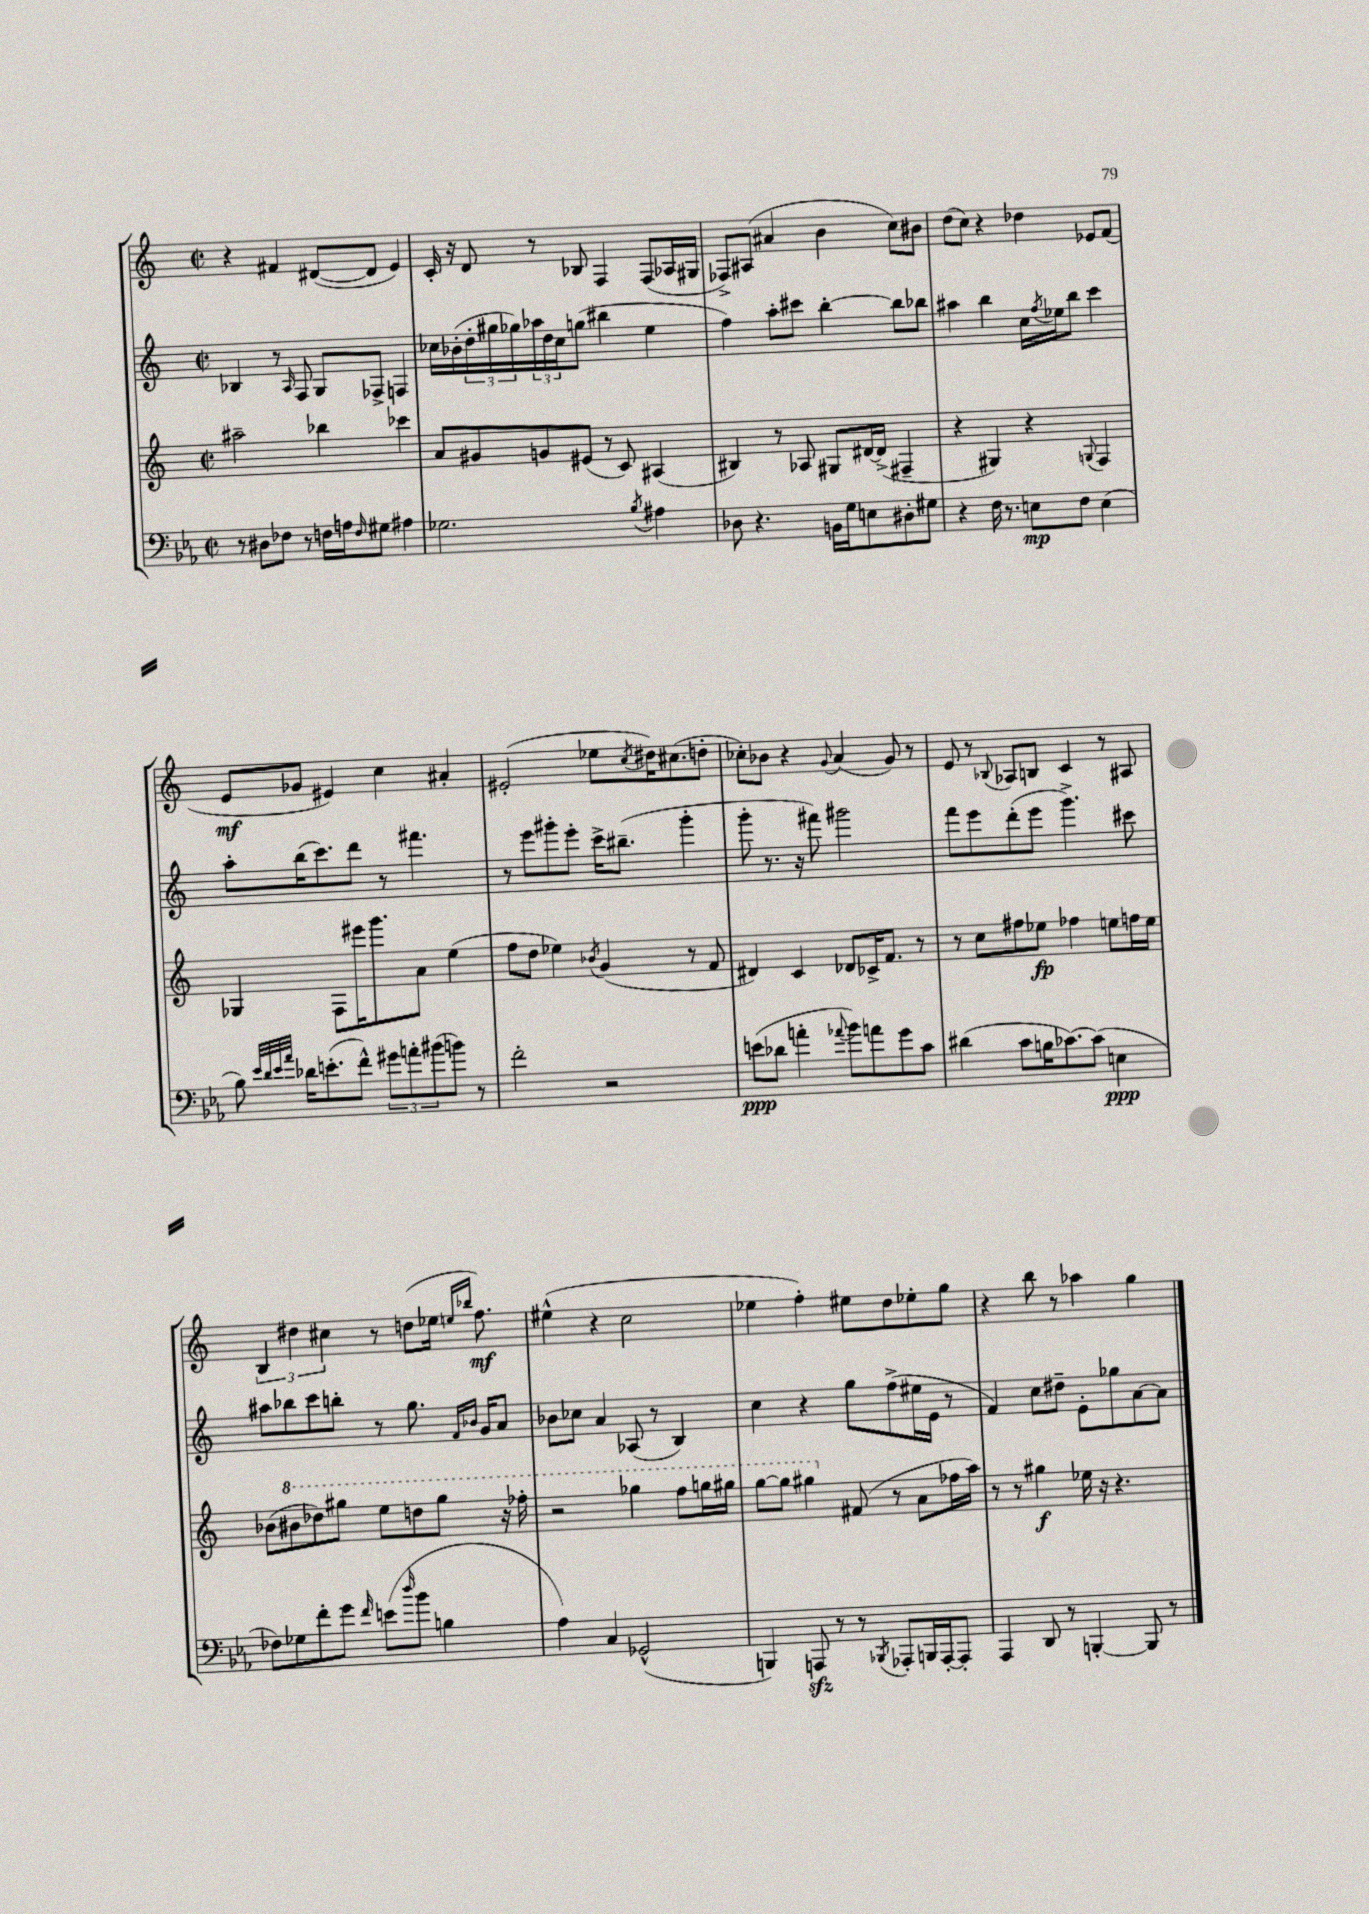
<<
\new StaffGroup <<
\new Staff = "s0" {
    \clef treble \key c \major \defaultTimeSignature \time 2/2
    r4 fis'4 dis'8~( dis'8 e'4) |
    c'16-. r16 d'8 r8 bes8 f4 f8( aes16 gis16 |
    fes8->) ais8( ais'4 b'4 c''8) bis'8 |
    d''8( c''8) r4 des''4 ees'8 f'8( |
    e'8\mf ges'8 eis'4) c''4 ais'4-. |
    eis'2-.( ees''8 \acciaccatura { c''8 } dis''16) cis''8.( d''8-. |
    ces''8-.) bes'8 r4 \appoggiatura { g'8 } a'4( g'8) r8 |
    e'8 r8 \appoggiatura { bes8 } aes8 b8 c'4 r8 ais8 |
    \tuplet 3/2 { b4 dis''4 cis''4 } r8 d''8( ees''16 \grace { e''16 bes''16 } f''8.\mf) |
    eis''4-^( r4 c''2 |
    ees''4 f''4-.) eis''8 d''8 ees''8-. g''8 |
    r4 b''8 r8 aes''4 g''4 \bar "|." |
}
\new Staff = "s1" {
    \clef treble \key c \major \defaultTimeSignature \time 2/2
    bes4 r8 \grace { a16 } f8 g8 fes8-> f4 |
    ces''16 bes'16-.( \tuplet 3/2 { d''16-. gis''16 ges''16) } \tuplet 3/2 { aes''16 d''16 ces''16 } g''8( bis''4 e''4 |
    f''4) a''8-. cis'''8 b''4~-. b''8 bes''8 |
    ais''4 b''4 c''16 \acciaccatura { f''8 } ees''16 b''8 c'''4 |
    a''8-. b''16( c'''8.) d'''8 r8 fis'''4. |
    r8 e'''8 gis'''8-. e'''8-. c'''16-> bis''8.--( gis'''4-. |
    g'''8-. r8. r16 fis'''8) gis'''2 |
    f'''8 e'''8 d'''8-.( e'''8 g'''4.->) cis'''8 |
    ais''8 bes''8 c'''8 b''8-. r8 g''8. \grace { f'16 bes'16 } g'16 a'8 |
    bes'8 ces''8 a'4 aes8( r8 b4) |
    c''4 r4 g''8 f''8->( eis''16 e'16 r8 |
    f'4) c''8 dis''8-- e'8-. ges''8 a'8~ a'8 \bar "|." |
}
\new Staff = "s2" {
    \clef treble \key c \major \defaultTimeSignature \time 2/2
    ais''2-- bes''4 ces'''4 |
    a'8 gis'8 g'8 eis'8( r8 c'8) ais4( |
    bis4) r8 aes8 gis8 dis'16~ dis'16->( fis4-- |
    r4 gis4) r4 \appoggiatura { g8 } f4 |
    ges4 f8 eis'''16 g'''8. a'8 e''4( |
    f''8 d''8 ees''4) \acciaccatura { bes'8 } g'4( r8 f'8 |
    dis'4) c'4 des'8 ces'16-> f'8. r8 |
    r8 c''8 fis''8 ees''8\fp fes''4 e''8 f''16 e''16 |
    bes'8( \ottava #1 bis''8 des'''8) gis'''8 e'''8 d'''8 gis'''8 r16 fes'''16-. |
    r2 ges'''4 f'''8 g'''16 gis'''16 |
    g'''8~ g'''8 gis'''4 \ottava #0 fis'8( r8 a'8 fes''16 a''16) |
    r8 r8 gis''4\f ees''16 r16 r4. \bar "|." |
}
\new Staff = "s3" {
    \clef bass \key ees \major \defaultTimeSignature \time 2/2
    r8 dis8 fes8 r8 f16 a16 \grace { f16 } gis8 ais4 |
    ges2. \acciaccatura { bes8 } ais4 |
    des8 r4. b,16 g16 e8 dis8-. gis8 |
    r4 f16 r8. e8\mp f8 e4( |
    bes8) \grace { ees'32 d'32 ees'32 aes'32 } des'16 e'8.-.( f'8-^) \tuplet 3/2 { gis'8 a'8-. bis'8( } b'8) r8 |
    f'2-. r2 |
    e'8\ppp( des'8 a'4-. \appoggiatura { aes'8 } bes'8) a'8 g'8 c'8 |
    dis'4( c'8 b16 ces'8.~) ces'8( e4\ppp |
    fes8) ges8 f'8-. g'8 \grace { f'16 } e'8( \grace { d''16 } bes'8 b4 |
    aes4) c4 ges,2-^( |
    b,,4) a,,8\sfz r8 r8 \acciaccatura { bes,,8 } aes,,8-. b,,16 aes,,16~-. aes,,8-. |
    aes,,4 d,8 r8 b,,4~-. b,,8 r8 \bar "|." |
}
>>
>>
\layout { \context { \Score \remove "Bar_number_engraver" } }
